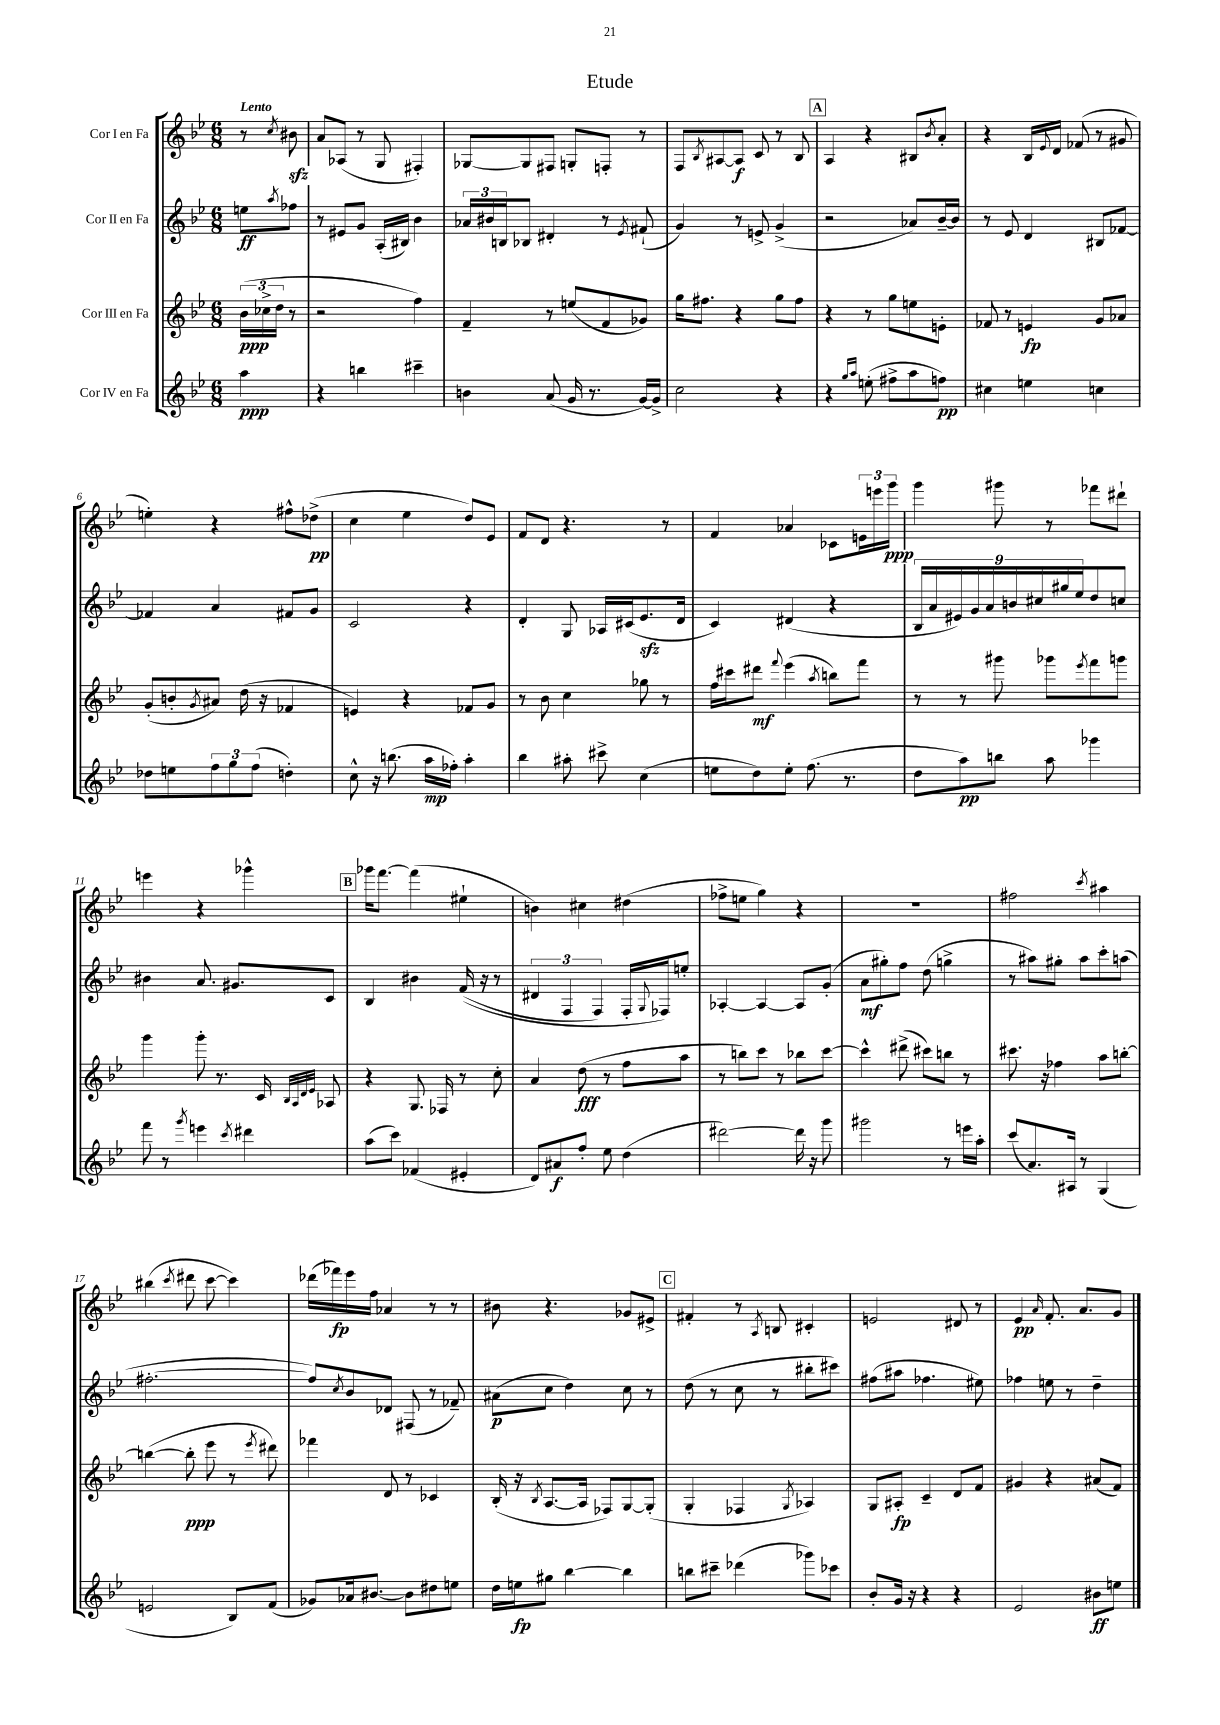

**kern	**dynam	**kern	**dynam	**kern	**dynam	**kern	**dynam
*part4	*part4	*part3	*part3	*part2	*part2	*part1	*part1
*staff4	*staff4	*staff3	*staff3	*staff2	*staff2	*staff1	*staff1
*I"Cor IV en Fa	*	*I"Cor III en Fa	*	*I"Cor II en Fa	*	*I"Cor I en Fa	*
*clefG2	*	*clefG2	*	*clefG2	*	*clefG2	*
*k[b-e-]	*	*k[b-e-]	*	*k[b-e-]	*	*k[b-e-]	*
*M6/8	*	*M6/8	*	*M6/8	*	*M6/8	*
=	=	=	=	=	=	=	=
!	!	!	!	!	!	!LO:TX:a:B:t=Lento	!
4aa\	ppp	(24b-\LL	ppp	8een\L	ff	8r	.
.	.	24cc-X^\	.	.	.	.	.
.	.	24dd\JJ	.	.	.	.	.
.	.	.	.	8qaa/	.	8qcc/	.
.	.	8r	.	8ff-X\J	.	8b#Xzz\	.
=1	=1	=1	=1	=1	=1	=1	=1
4r	.	2r	.	8r	.	8a/L	.
.	.	.	.	8e#X/L	.	(8A-X/J	.
4bbn\	.	.	.	8g/J	.	8r	.
.	.	.	.	(16A'/LL	.	8G/	.
.	.	.	.	16B#X/JJ)	.	.	.
4ccc#X~\	.	4ff\)	.	4b-\	.	4F#X'/)	.
=2	=2	=2	=2	=2	=2	=2	=2
4bn\	.	4f~/	.	24a-X/LL	.	[8G-X/L	.
.	.	.	.	24b#X/	.	.	.
.	.	.	.	24Bn/J	.	.	.
.	.	.	.	8B-X/J	.	8G-/]	.
(8a/	.	8r	.	4d#X'/	.	8F#X/J	.
16g/	.	(8een/L	.	.	.	8Gn'/L	.
8.r	.	.	.	.	.	.	.
.	.	8f/	.	8r	.	8Fn'/J	.
.	.	.	.	8qe-/	.	.	.
[16g/LL)	.	8g-X/J)	.	(8f#X`/	.	8r	.
16g^/JJ]	.	.	.	.	.	.	.
=3	=3	=3	=3	=3	=3	=3	=3
2cc\	.	16gg\KL	.	4g/)	.	8F/L	.
.	.	8.ff#X\J	.	.	.	.	.
.	.	.	.	.	.	8qB-/	.
.	.	.	.	.	.	[8A#X/	.
.	.	4r	.	8r	.	8A#/J]	f
.	.	.	.	8en^/	.	8c/	.
4r	.	8gg\L	.	(4g^/	.	8r	.
.	.	8ff#\J	.	.	.	8B-/	.
!!LO:REH:place=s1:t=A
=4	=4	=4	=4	=4	=4	=4	=4
4r	.	4r	.	2r	.	4A/	.
16qqgg/LL	.	.	.	.	.	.	.
16qqaa/JJ	.	.	.	.	.	.	.
(8een'\	.	8r	.	.	.	4r	.
8ff#X^\L	.	8gg\L	.	.	.	.	.
8aa\	.	8een\	.	8a-X/L)	.	8B#X/L	.
.	.	.	.	.	.	8qb-/	.
8ffn\J)	pp	8en'\J	.	[16b-~/L	.	8a'/J	.
.	.	.	.	16b-/JJ]	.	.	.
=5	=5	=5	=5	=5	=5	=5	=5
4cc#X\	.	8f-X/	.	8r	.	4r	.
.	.	8r	.	8e-/	.	.	.
4een\	.	4en/	fp	4d/	.	16B-/LL	.
.	.	.	.	.	.	8qqe-/	.
.	.	.	.	.	.	16d/JJ	.
.	.	.	.	.	.	(8f-X/	.
4ccn\	.	8g/L	.	8B#X/L	.	8r	.
.	.	8a-X/J	.	[8f-X/J	.	8g#X/	.
!!LO:LB:g=z
=6	=6	=6	=6	=6	=6	=6	=6
8dd-X\L	.	(8g'/L	.	4f-X/]	.	4een'\)	.
8een\	.	8bn'/	.	.	.	.	.
.	.	8qg/	.	.	.	.	.
12ff\	.	8a#X/J)	.	4a/	.	4r	.
12gg\	.	.	.	.	.	.	.
.	.	(16dd\	.	.	.	.	.
(12ff\J	.	.	.	.	.	.	.
.	.	16r	.	.	.	.	.
4ddn'\)	.	4f-X/	.	8f#X/L	.	8ff#X^^\L	.
.	.	.	.	8g/J	.	(8dd-X^\J	pp
=7	=7	=7	=7	=7	=7	=7	=7
8cc^^\	.	4en/)	.	2c/	.	4cc\	.
16r	.	.	.	.	.	.	.
(8.bbn\	.	.	.	.	.	.	.
.	.	4r	.	.	.	4ee-\	.
16aa\LL	mp	.	.	.	.	.	.
16ff-X'\JJ)	.	.	.	.	.	.	.
4aa'\	.	8f-X/L	.	4r	.	8dd/L)	.
.	.	8g/J	.	.	.	8e-/J	.
=8	=8	=8	=8	=8	=8	=8	=8
4bb-\	.	8r	.	4d'/	.	8f/L	.
.	.	8b-\	.	.	.	8d/J	.
8aa#X'\	.	4cc\	.	8G/	.	4.r	.
8ccc#X^\	.	.	.	16A-X/LL	.	.	.
.	.	.	.	(16c#X/J	.	.	.
(4cc\	.	8gg-X\	.	8.e-zz/	.	.	.
.	.	8r	.	.	.	8r	.
.	.	.	.	16d/Jk	.	.	.
=9	=9	=9	=9	=9	=9	=9	=9
8een\L	.	16ff\LL	.	4c/)	.	4f/	.
.	.	16ccc#X\J	.	.	.	.	.
8dd\)	.	8ddd#X\J	mf	.	.	.	.
.	.	8qqfff/	.	.	.	.	.
8ee'\J	.	(4eee-\	.	(4d#X/	.	4a-X/	.
(8.ff\	.	.	.	.	.	.	.
.	.	8qaa/	.	.	.	.	.
.	.	8bbn\L)	.	4r	.	8c-X\L	.
8.r	.	.	.	.	.	.	.
.	.	8fff\J	.	.	.	24en\L	.
.	.	.	.	.	.	24eeen\	.
.	.	.	.	.	.	24ggg\JJ	ppp
=10	=10	=10	=10	=10	=10	=10	=10
8dd\L	.	8r	.	18B-/LL	.	4ggg\	.
.	.	.	.	18a/	.	.	.
.	.	.	.	18e#X/)	.	.	.
8aa\)	pp	8r	.	.	.	.	.
.	.	.	.	18g/	.	.	.
.	.	.	.	18a/	.	.	.
8bbn\J	.	8ggg#X\	.	.	.	8ggg#X\	.
.	.	.	.	18bn/	.	.	.
.	.	.	.	18cc#X/	.	.	.
8aa\	.	8ggg-X\L	.	.	.	8r	.
.	.	.	.	18gg#X/	.	.	.
.	.	.	.	18ee-/J	.	.	.
.	.	8qeee-/	.	.	.	.	.
4ggg-X\	.	8fff\	.	8dd/	.	8fff-X\L	.
.	.	8gggn\J	.	8ccn/J	.	8ddd#X`\J	.
!!LO:LB:g=z
=11	=11	=11	=11	=11	=11	=11	=11
8fff\	.	4ggg\	.	4b#X\	.	4eeen\	.
8r	.	.	.	.	.	.	.
8qggg/	.	.	.	.	.	.	.
4eeen\	.	8ggg'\	.	8.a/	.	4r	.
.	.	8.r	.	.	.	.	.
.	.	.	.	8.g#X/L	.	.	.
8qccc/	.	.	.	.	.	.	.
4ddd#X\	.	.	.	.	.	4ggg-X^^\	.
.	.	16c/	.	.	.	.	.
.	.	32qqB-/LLL	.	.	.	.	.
.	.	32qqA/	.	.	.	.	.
.	.	32qqd/	.	.	.	.	.
.	.	32qqe-/JJJ	.	.	.	.	.
.	.	8A-X/	.	8c/J	.	.	.
!!LO:REH:place=s1:t=B
=12	=12	=12	=12	=12	=12	=12	=12
(8aa\L	.	4r	.	4B-/	.	16ggg-X\KL	.
.	.	.	.	.	.	[8.fff\J	.
8ccc\J)	.	.	.	.	.	.	.
(4f-X/	.	8.G/	.	4b#X\	.	(4fff\]	.
.	.	16F-X/	.	.	.	.	.
4e#X'/	.	8r	.	((16f/	.	4ee#X`\	.
.	.	.	.	16r	.	.	.
.	.	8cc'\	.	8r	.	.	.
=13	=13	=13	=13	=13	=13	=13	=13
8d/L)	.	4a/	.	6d#X/	.	4bn\)	.
8a#X/	f	.	.	.	.	.	.
.	.	.	.	6F/	.	.	.
8ff'/J	.	(8dd\	fff	.	.	4cc#X\	.
.	.	.	.	6F/)	.	.	.
8ee-\	.	8r	.	.	.	.	.
(4dd\	.	8ff\L	.	16F'/LL	.	(4dd#X\	.
.	.	.	.	8qqG/	.	.	.
.	.	.	.	16F-X/J)	.	.	.
.	.	8aa\J	.	8een'/J	.	.	.
=14	=14	=14	=14	=14	=14	=14	=14
[2ddd#X\)	.	8r	.	[4A-X'/	.	8ff-X^\L	.
.	.	8bbn\L)	.	.	.	8een\J	.
.	.	8ccc\J	.	4A-/_	.	4gg\)	.
.	.	8r	.	.	.	.	.
16ddd#\]	.	8bb-X\L	.	8A-/L]	.	4r	.
16r	.	.	.	.	.	.	.
8ggg\	.	[8ccc\J	.	(8g'/J	.	.	.
=15	=15	=15	=15	=15	=15	=15	=15
2ggg#X\	.	4ccc^^\]	.	8a\L	mf	2.r	.
.	.	.	.	8gg#X'\)	.	.	.
.	.	(8ddd#X^\	.	8ff\J	.	.	.
.	.	8ccc#X\L)	.	(8dd\	.	.	.
8r	.	8bbn\J	.	4ggn^\	.	.	.
16eeen\LL	.	8r	.	.	.	.	.
16aa'\JJ	.	.	.	.	.	.	.
=16	=16	=16	=16	=16	=16	=16	=16
(8ccc/L	.	8.ccc#X\	.	8r	.	2ff#X\	.
8.a/)	.	.	.	8aa#X\L)	.	.	.
.	.	16r	.	.	.	.	.
.	.	4ff-X\	.	8gg#X'\J	.	.	.
16A#X/Jk	.	.	.	.	.	.	.
8r	.	.	.	8aa#\L	.	.	.
.	.	.	.	.	.	8qccc/	.
(4G/	.	8aa\L	.	8ccc'\	.	4aa#X\	.
.	.	[8bbn'\J	.	(8aan\J	.	.	.
!!LO:LB:g=z
=17	=17	=17	=17	=17	=17	=17	=17
2en/	.	(4bbn\_	.	[2.ff#X'\	.	(4bb#X\	.
.	.	.	.	.	.	8qccc/	.
.	.	8bb'\]	ppp	.	.	8ddd#X\	.
.	.	8eee-\	.	.	.	[8ccc\	.
8B-/L)	.	8r	.	.	.	4ccc\])	.
.	.	8qeee-/	.	.	.	.	.
(8f/J	.	8ddd#X\)	.	.	.	.	.
=18	=18	=18	=18	=18	=18	=18	=18
8g-X/L)	.	4fff-X\	.	8ff#/L])	.	(16ddd-X\LL	.
.	.	.	.	.	.	16fff-X\)	fp
.	.	.	.	8qcc/	.	.	.
16a-X/k	.	.	.	8b-/	.	16eee-\	.
[8.b#X/J	.	.	.	.	.	16ff\JJ	.
.	.	8d/	.	8d-X/J	.	4a-X/	.
8b#\L]	.	8r	.	(8F#X/	.	.	.
8dd#X\	.	4c-X/	.	8r	.	8r	.
8een\J	.	.	.	8f-X~/)	.	8r	.
=19	=19	=19	=19	=19	=19	=19	=19
16dd\LL	.	(16B-'/	.	(8a#X\L	p	8b#X\	.
16een\J	fp	16r	.	.	.	.	.
.	.	8qB-/	.	.	.	.	.
8gg#X\J	.	[8.A/L	.	8cc\J	.	4.r	.
[4bb-\	.	.	.	4dd\)	.	.	.
.	.	16A/Jk]	.	.	.	.	.
.	.	8F-X/L)	.	.	.	.	.
4bb-\]	.	[8G/	.	8cc\	.	8g-X/L	.
.	.	(8G'/J]	.	8r	.	8e#X^/J	.
!!LO:REH:place=s1:t=C
=20	=20	=20	=20	=20	=20	=20	=20
8bbn\L	.	4G'/	.	(8dd\	.	4f#X'/	.
8ccc#X~\J	.	.	.	8r	.	.	.
(4ddd-X\	.	4F-X/	.	8cc\	.	8r	.
.	.	.	.	.	.	8qA/	.
.	.	.	.	8r	.	8Bn/	.
.	.	8qG/	.	.	.	.	.
8ggg-X\L)	.	4A-X/)	.	8bb#X'\L	.	4c#X'/	.
8ccc-X\J	.	.	.	8ccc#X\J)	.	.	.
=21	=21	=21	=21	=21	=21	=21	=21
8b-'/L	.	8G/L	.	(8ff#X\L	.	2en/	.
16g/Jk	.	8A#X'/J	fp	8aa#X\J	.	.	.
16r	.	.	.	.	.	.	.
4r	.	4c~/	.	4.ff-X\	.	.	.
4r	.	8d/L	.	.	.	8d#X/	.
.	.	8f/J	.	8ee#X\)	.	8r	.
=22	=22	=22	=22	=22	=22	=22	=22
2e-/	.	4g#X/	.	4ff-X\	.	4e-/	pp
.	.	.	.	.	.	16qqa/	.
.	.	4r	.	8een\	.	8.f'/	.
.	.	.	.	8r	.	.	.
.	.	.	.	.	.	8.a/L	.
8b#X\L	ff	(8a#X/L	.	4dd~\	.	.	.
8een\J	.	8f/J)	.	.	.	8g/J	.
==	==	==	==	==	==	==	==
*-	*-	*-	*-	*-	*-	*-	*-
